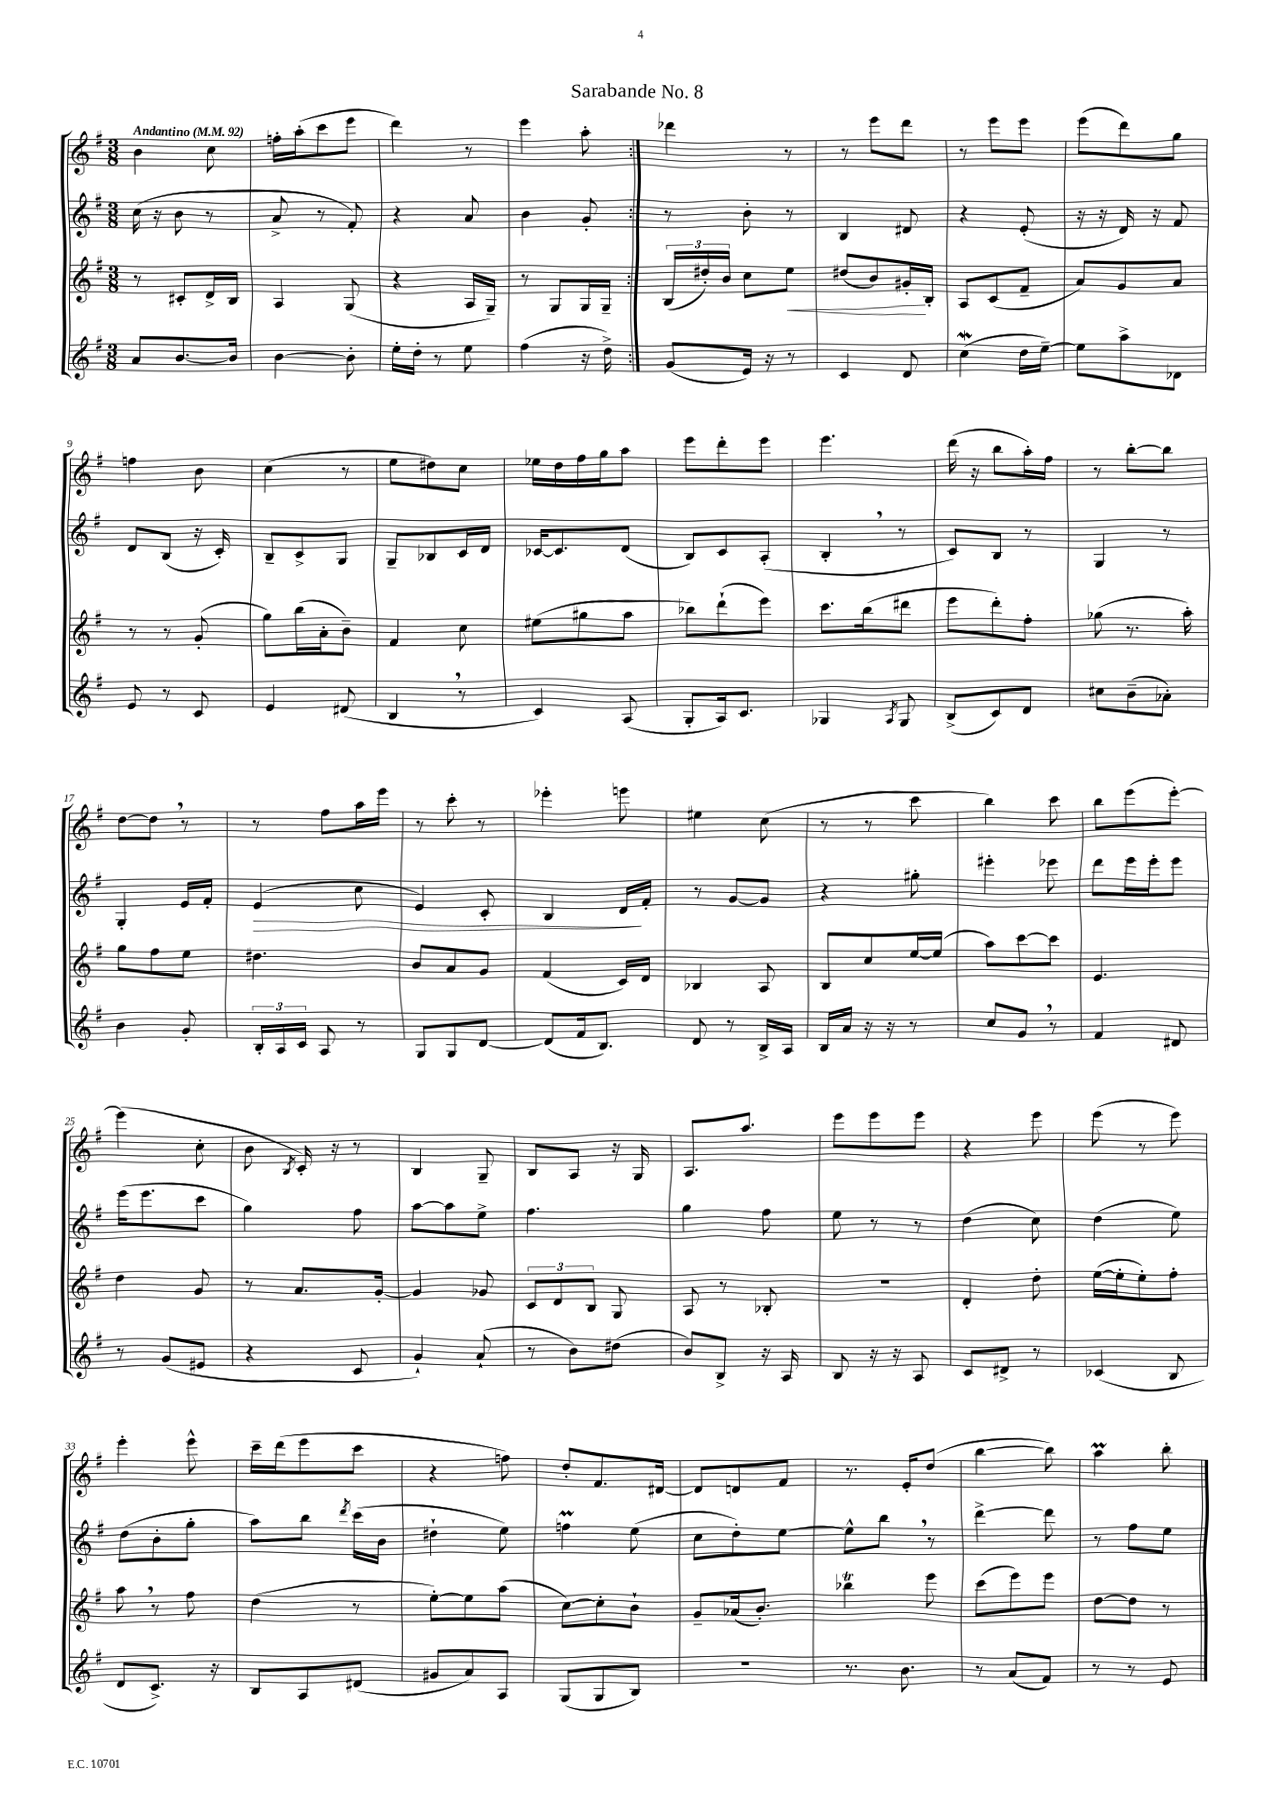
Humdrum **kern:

**kern	**kern	**kern	**kern
*staff4	*staff3	*staff2	*staff1
*clefG2	*clefG2	*clefG2	*clefG2
*k[f#]	*k[f#]	*k[f#]	*k[f#]
*M3/8	*M3/8	*M3/8	*M3/8
*MM92	*MM92	*MM92	*MM92
8a	8r	(16cc	4b
.	.	16r	.
[8.b	8c#'	8b	.
.	16d^	8r	8cc
16b]	16B	.	.
=	=	=	=
[4b	4A	8a^	16ff'
.	.	.	(16aa'
.	.	8r	8ccc
8b']	(8G	8f#')	8eee
=	=	=	=
16ee'	4r	4r	4ddd)
16dd'	.	.	.
8r	.	.	.
8ee	16A	8a	8r
.	16G~)	.	.
=	=	=	=
(4ff#	8r	4b	4eee
.	8G	.	.
16r	16G	8g'	8aa'
16dd^)	16G~	.	.
=:|!	=:|!	=:|!	=:|!
(8g	(24B	8r	4ddd-
.	24dd#')	.	.
.	24b	.	.
16e)	8cc	8b'	.
16r	.	.	.
8r	8ee	8r	8r
=	=	=	=
4c	(8dd#	4B	8r
.	8b)	.	8eee
8d	16g#'	8d#	8ddd
.	16B'	.	.
=	=	=	=
(4cc	8A	4r	8r
.	(8c	.	8eee
16dd	8f#~	(8e'	8eee
[16ee~)	.	.	.
=	=	=	=
8ee]	8a)	16r	(8eee
.	.	16r	.
8aa^	8g	16d)	8ddd)
.	.	16r	.
8d-	8a	8f#	8gg
=	=	=	=
8e	8r	8d	4ff
8r	8r	(8B	.
8c	(8g'	16r	8b
.	.	16c')	.
=	=	=	=
4e	8gg)	8B~	(4cc
.	(16bb	8c^	.
.	16a'	.	.
(8d#	8b~)	8G	8r
=	=	=	=
4B	4f#	8G~	8ee
.	.	8B-	8dd#)
8r	8cc	16c	8cc
.	.	16d	.
=	=	=	=
4c)	(8ee#	[16c-	16ee-
.	.	8.c-]	16dd
.	8gg#	.	16ff#
.	.	.	16gg
(8A	8aa	(8d	8aa
=	=	=	=
8G'	8bb-)	8B)	8eee
16A)	(8ddd`	8c	8ddd'
8.c	.	.	.
.	8eee)	(8A'	8eee
=	=	=	=
4G-	8.ccc	4B'	4.eee
.	(16bb	.	.
8qA	.	.	.
8G-	8ddd#	8r	.
=	=	=	=
(8B^	8eee	8c)	(16ddd
.	.	.	16r
8c)	8ddd')	8B	8bb
8d	8ff#'	8r	16aa')
.	.	.	16ff#
=	=	=	=
8cc#	(8gg-	4G	8r
(8b~	8.r	.	[8bb'
8a-')	.	8r	8bb]
.	16aa')	.	.
=	=	=	=
4b	8gg	4G'	[8dd
.	8ff#	.	8dd]
8g'	8ee	16e	8r
.	.	16f#'	.
=	=	=	=
24B'	4.dd#	(4e	8r
24A	.	.	.
24c	.	.	.
8A	.	.	8ff#
8r	.	8cc	16aa
.	.	.	16eee
=	=	=	=
8G	8b	4e)	8r
8G	8a	.	8ccc'
[8d	8g	8c'	8r
=	=	=	=
(8d]	(4f#	4B	4eee-'
16f#	.	.	.
8.B)	.	.	.
.	16c)	16d	8eee
.	16d	16f#'	.
=	=	=	=
8d	4B-	8r	4ee#
8r	.	[8g	.
16B^	8A	8g]	(8cc
16A	.	.	.
=	=	=	=
16B	8B	4r	8r
16a	.	.	.
16r	8cc	.	8r
16r	.	.	.
8r	[16ee	8gg#'	8ccc
.	(16ee]	.	.
=	=	=	=
8cc	8aa)	4eee#'	4bb)
8g	[8ccc	.	.
8r	8ccc]	8eee-	8ccc
=	=	=	=
4f#	4.e	8ddd	8bb
.	.	16eee	(8eee
.	.	16eee'	.
8d#	.	8eee	[8eee')
=	=	=	=
8r	4dd	(16eee	(4eee]
.	.	8.eee	.
(8g	.	.	.
8e#	8g	8ccc	8cc'
=	=	=	=
4r	8r	4gg)	8b
.	.	.	8qB
.	8.a	.	16c')
.	.	.	16r
8c	.	8ff#	8r
.	[16g'	.	.
=	=	=	=
4g`)	4g]	[8aa	4B
.	.	8aa]	.
(8a`	8g-	8ee^	8G~
=	=	=	=
8r	12c	4.ff#	8B
.	12d	.	.
8b)	.	.	8A
.	12B	.	.
(8dd#	8G	.	16r
.	.	.	16G
=	=	=	=
8b)	8A	4gg	8.A
8B^	8r	.	.
.	.	.	8.aa
16r	8B-'	8ff#	.
16A	.	.	.
=	=	=	=
8B	4.r	8ee	8eee
16r	.	8r	8eee
16r	.	.	.
8A	.	8r	8eee
=	=	=	=
8c	4d'	(4dd	4r
8d#^	.	.	.
8r	8dd'	8cc)	8eee
=	=	=	=
(4c-	([16ee	(4dd	(8eee
.	16ee']	.	.
.	8ee')	.	8r
8B	8ff#'	8ee)	8eee)
=	=	=	=
8d	8aa	(8dd	4eee'
8.c^)	8r	8b'	.
.	8ff#	8gg'	8eee^^
16r	.	.	.
=	=	=	=
8B	(4dd	8aa)	16ccc~
.	.	.	(16ddd
8A	.	8bb	8eee
.	.	8qddd	.
(8d#	8r	(16ccc	8ccc
.	.	16b	.
=	=	=	=
8g#	[8ee')	4dd#`	4r
8a)	8ee]	.	.
8A	(8aa	8ee)	8ff)
=	=	=	=
(8G	[8cc)	4ff	8dd'
8G	8cc']	.	8.f#
8B)	8b`	(8ee	.
.	.	.	[16d#
=	=	=	=
4.r	8g~	8cc	8d#]
.	(16a-	8dd')	8d
.	8.b')	.	.
.	.	[8ee	8f#
=	=	=	=
8.r	4bb-	8ee^^]	8.r
.	.	8bb	.
8.b	.	.	16e'
.	8eee	8r	(8dd
=	=	=	=
8r	(8ccc	[4ddd^	[4bb
(8a	8eee)	.	.
8f#)	8eee	8ddd]	8bb])
=	=	=	=
8r	[8dd	8r	4aa
8r	8dd]	8ff#	.
8e	8r	8ee	8bb'
==	==	==	==
*-	*-	*-	*-
